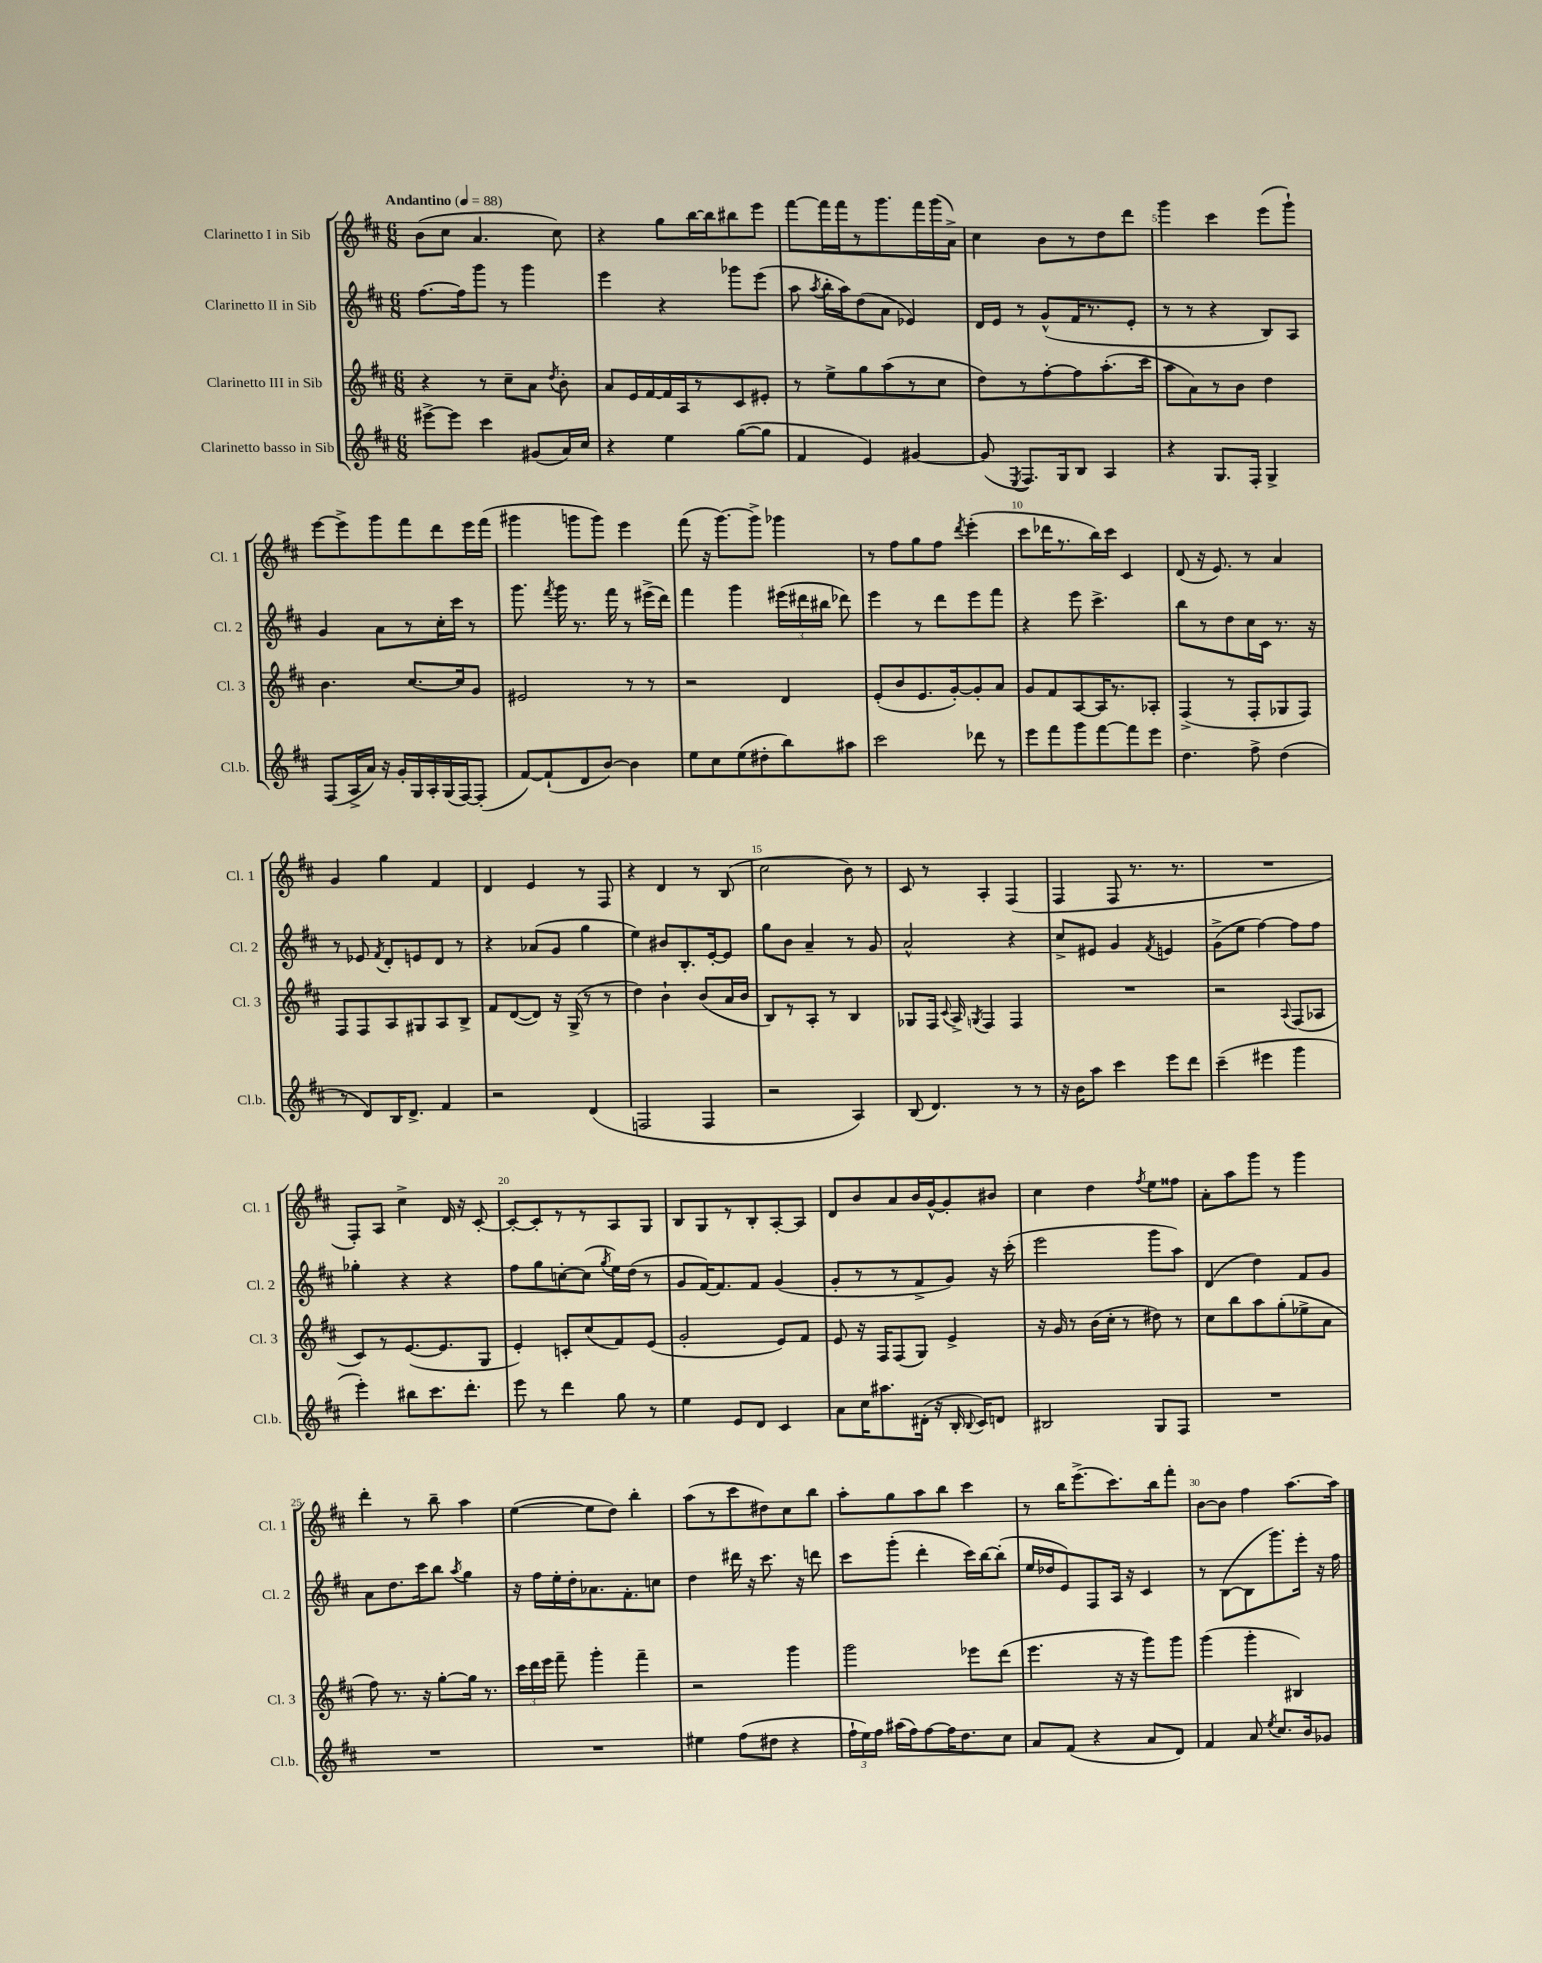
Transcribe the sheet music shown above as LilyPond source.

<<
\new StaffGroup <<
\new Staff = "s0" \with { instrumentName = "Clarinetto I in Sib" shortInstrumentName = "Cl. 1" } {
    \clef treble \key d \major \numericTimeSignature \time 6/8 \tempo "Andantino" 4 = 88
    \autoBeamOff b'8[( cis''8] a'4. cis''8) |
    r4 g''8[ b''16~ b''16 bis''8 e'''8] |
    fis'''8[~ fis'''16 fis'''16 r8 g'''8. fis'''16 g'''16( a'16]->) |
    cis''4 b'8[ r8 d''8 d'''8] |
    g'''4 cis'''4 e'''8[( g'''8]-!) |
    e'''8[~ e'''8-> g'''8 fis'''8 d'''8 e'''16 fis'''16]( |
    gis'''4 g'''8[ g'''8]) e'''4 |
    fis'''8( r16 g'''8.[~) g'''8]-> ges'''4 |
    r8 fis''8[ g''8 fis''8] \acciaccatura { d'''8 } e'''4-.( |
    cis'''8[ des'''16 r8. b''16) cis'''16] cis'4 |
    d'8( r16 e'8.) r8 a'4 |
    g'4 g''4 fis'4 |
    d'4 e'4 r8 fis8 |
    r4 d'4 r8 b8( |
    cis''2 b'8) r8 |
    cis'8 r8 a4-. fis4( |
    fis4 fis8 r8. r8. |
    R2. |
    fis8[-.) a8] cis''4-> d'16 r16 cis'8~-. |
    cis'8[~-. cis'8-. r8 r8 a8 g8] |
    b8[ g8 r8 b8-. a8~-. a8] |
    d'8[ b'8 a'8 b'16 g'16~-^ g'8-. bis'8] |
    cis''4 d''4 \acciaccatura { fis''8 } e''8[ fisis''8] |
    a'8[-. a''8 g'''8] r8 g'''4 |
    d'''4-. r8 b''8-- a''4 |
    e''4~( e''8[ d''8]) b''4-. |
    a''8[( r8 cis'''8 dis''8) cis''8 b''8] |
    a''8[-. g''8 a''8 b''8] cis'''4 |
    r8 b''16[ e'''8.->( cis'''8.) b''16 fis'''8]-. |
    b'8[~ b'8] fis''4 a''8.[~ a''16] \bar "|." |
}
\new Staff = "s1" \with { instrumentName = "Clarinetto II in Sib" shortInstrumentName = "Cl. 2" } {
    \clef treble \key d \major \numericTimeSignature \time 6/8
    \autoBeamOff fis''8.[~ fis''16 g'''8] r8 g'''4 |
    e'''4 r4 ges'''8[ e'''8]( |
    a''8 \acciaccatura { a''8 } b''16[-. a''16) d''8( a'8] ees'4) |
    d'16[ e'16] r8 g'8[-^( fis'16 r8. e'8]-. |
    r8 r8 r4 b8[) a8] |
    g'4 a'8[ r8 cis''16-. cis'''16] r8 |
    g'''8. \acciaccatura { fis'''8 } g'''16 r8. fis'''16 r8 eis'''16[->( d'''16]) |
    fis'''4 g'''4 \tuplet 3/2 { eis'''16[( dis'''16 bis''16] } des'''8) |
    e'''4 r8 d'''8[ e'''8 fis'''8] |
    r4 e'''8 cis'''4.-> |
    b''8[ r8 d''8 cis''16 cis'16] r8. r16 |
    r8 ees'8 \acciaccatura { fis'8 } d'8[-. e'8 d'8] r8 |
    r4 aes'8[( g'8] g''4 |
    e''4) bis'8[ b8.-. e'16~-. e'8] |
    g''8[ b'8] a'4-- r8 g'8 |
    a'2-^ r4 |
    cis''8[-> eis'8] g'4 \acciaccatura { fis'8 } e'4 |
    g'8[->( e''8] fis''4~) fis''8[ fis''8] |
    ges''4-. r4 r4 |
    fis''8[ g''8 c''8~-. c''8]( \acciaccatura { g''8 } e''16[) d''16]( r8 |
    g'8[ fis'16~) fis'8. fis'8] g'4( |
    g'8[-. r8 r8 fis'8-> g'8]) r16 cis'''16-.( |
    e'''2 g'''8[ a''8]) |
    d'4( d''4) fis'8[ g'8] |
    a'8[ d''8. cis'''16 b''8] \acciaccatura { a''8 } g''4 |
    r16 fis''16[ e''16-. d''16-. aes'8. fis'8.-. c''8] |
    d''4 dis'''16 r16 cis'''8. r16 d'''8 |
    cis'''8[ g'''8]-.( d'''4-. cis'''16[) b''16~ b''8]-.( |
    e''16[ des''16 e'8) fis8 a16] r16 cis'4 |
    r8 b8[~( b8 g'''8.) e'''16]-. r16 fis''16 \bar "|." |
}
\new Staff = "s2" \with { instrumentName = "Clarinetto III in Sib" shortInstrumentName = "Cl. 3" } {
    \clef treble \key d \major \numericTimeSignature \time 6/8
    \autoBeamOff r4 r8 cis''8[-- a'8] \acciaccatura { d''8 } b'8-. |
    a'8[ e'16 fis'16~ fis'16 a16 r8 cis'8 eis'8]-. |
    r8 e''8[-> g''8 a''8( r8 cis''8] |
    d''8[) r8 fis''8~-. fis''8 a''8.-.( cis'''16] |
    a''8[ a'8) r8 b'8] d''4 |
    b'4. cis''8.[~ cis''16 g'8] |
    eis'2 r8 r8 |
    r2 d'4 |
    e'8[-.( b'8 e'8. g'16~-.) g'8-. a'8] |
    g'8[ fis'8 a8~ a16 r8. aes8]-. |
    fis4->( r8 fis8[-. ges8 fis8]) |
    fis8[ fis8 a8 gis8 a8 b8]-> |
    fis'8[ d'8~( d'8]) r16 g16->( r8 r8 |
    d''4) b'4-! b'8[( a'16 b'16] |
    b8[) r8 a8]-. r8 b4 |
    ges8[ fis16] \appoggiatura { cis'8 } a16-> \acciaccatura { g8 } fis4 fis4 |
    R2. |
    r2 \appoggiatura { a8 } fis8[( aes8] |
    cis'8[) r8 e'8.~( e'8. g8] |
    e'4-.) c'8[-. cis''8( fis'8) e'8]( |
    g'2-. e'8[) fis'8] |
    e'8 r16 fis16[ fis8( g8]) e'4-> |
    r16 g'16 r8 b'16[( cis''16]-. r8 dis''8) r8 |
    cis''8[ b''8 a''8 g''8-.( ees''8-> a'8] |
    fis''8) r8. r16 g''8[~-. g''16] r8. |
    \tuplet 3/2 { cis'''16[ d'''16 e'''16] } fis'''8-- g'''4-. fis'''4-- |
    r2 g'''4 |
    g'''2 ees'''8[ d'''8]( |
    e'''4. r16 r16 g'''8[) g'''8] |
    g'''4( g'''4-. bis4) \bar "|." |
}
\new Staff = "s3" \with { instrumentName = "Clarinetto basso in Sib" shortInstrumentName = "Cl.b." } {
    \clef treble \key d \major \numericTimeSignature \time 6/8
    \autoBeamOff eis'''8[~-> eis'''8] cis'''4 gis'8[( a'16) cis''16] |
    r4 e''4 g''8[~( g''8] |
    fis'4 e'4) gis'4~ |
    gis'8( \acciaccatura { e8 } fis8.[) g16 b8] a4 |
    r4 g8.[ fis16]-. g4-> |
    fis8[( a16-> a'16]) r16 g'16[-. g16 a16-. g16( fis16~) fis8]-.( |
    fis'8[~) fis'8-!( d'8 b'8]~) b'4 |
    e''8[ cis''8 e''8( dis''8-. b''8) ais''8] |
    cis'''2 des'''8 r8 |
    e'''8[ fis'''8 g'''8 fis'''8~ fis'''8 e'''8] |
    d''4. fis''8-> d''4( |
    r8 d'8[) b16 d'8.]-> fis'4 |
    r2 d'4( |
    f2 f4 |
    r2 a4) |
    b8( d'4.) r8 r8 |
    r16 b'16[ a''8] cis'''4 e'''8[ d'''8] |
    cis'''4--( eis'''4 g'''4 |
    e'''4-.) bis''8[ cis'''8. d'''8.]-. |
    e'''8 r8 d'''4 g''8 r8 |
    e''4 e'8[ d'8] cis'4 |
    a'8[ cis''16 ais''8. dis'16]-.( r16 b16-. \appoggiatura { b8 } cis'16[) d'8] |
    bis2 g8[ fis8] |
    R2. |
    R2. |
    R2. |
    eis''4 fis''8[( dis''8] r4 |
    \tuplet 3/2 { fis''16[-! e''16) fis''16] } ais''16[( fis''16) fis''8~ fis''16 d''8. cis''8] |
    a'8[ fis'8]( r4 a'8[ d'8]) |
    fis'4 a'8 \acciaccatura { e''8 } cis''8.[ b'16 ges'8] \bar "|." |
}
>>
>>
\layout { \context { \Score \override BarNumber.break-visibility = ##(#f #t #t) barNumberVisibility = #(every-nth-bar-number-visible 5) } }
